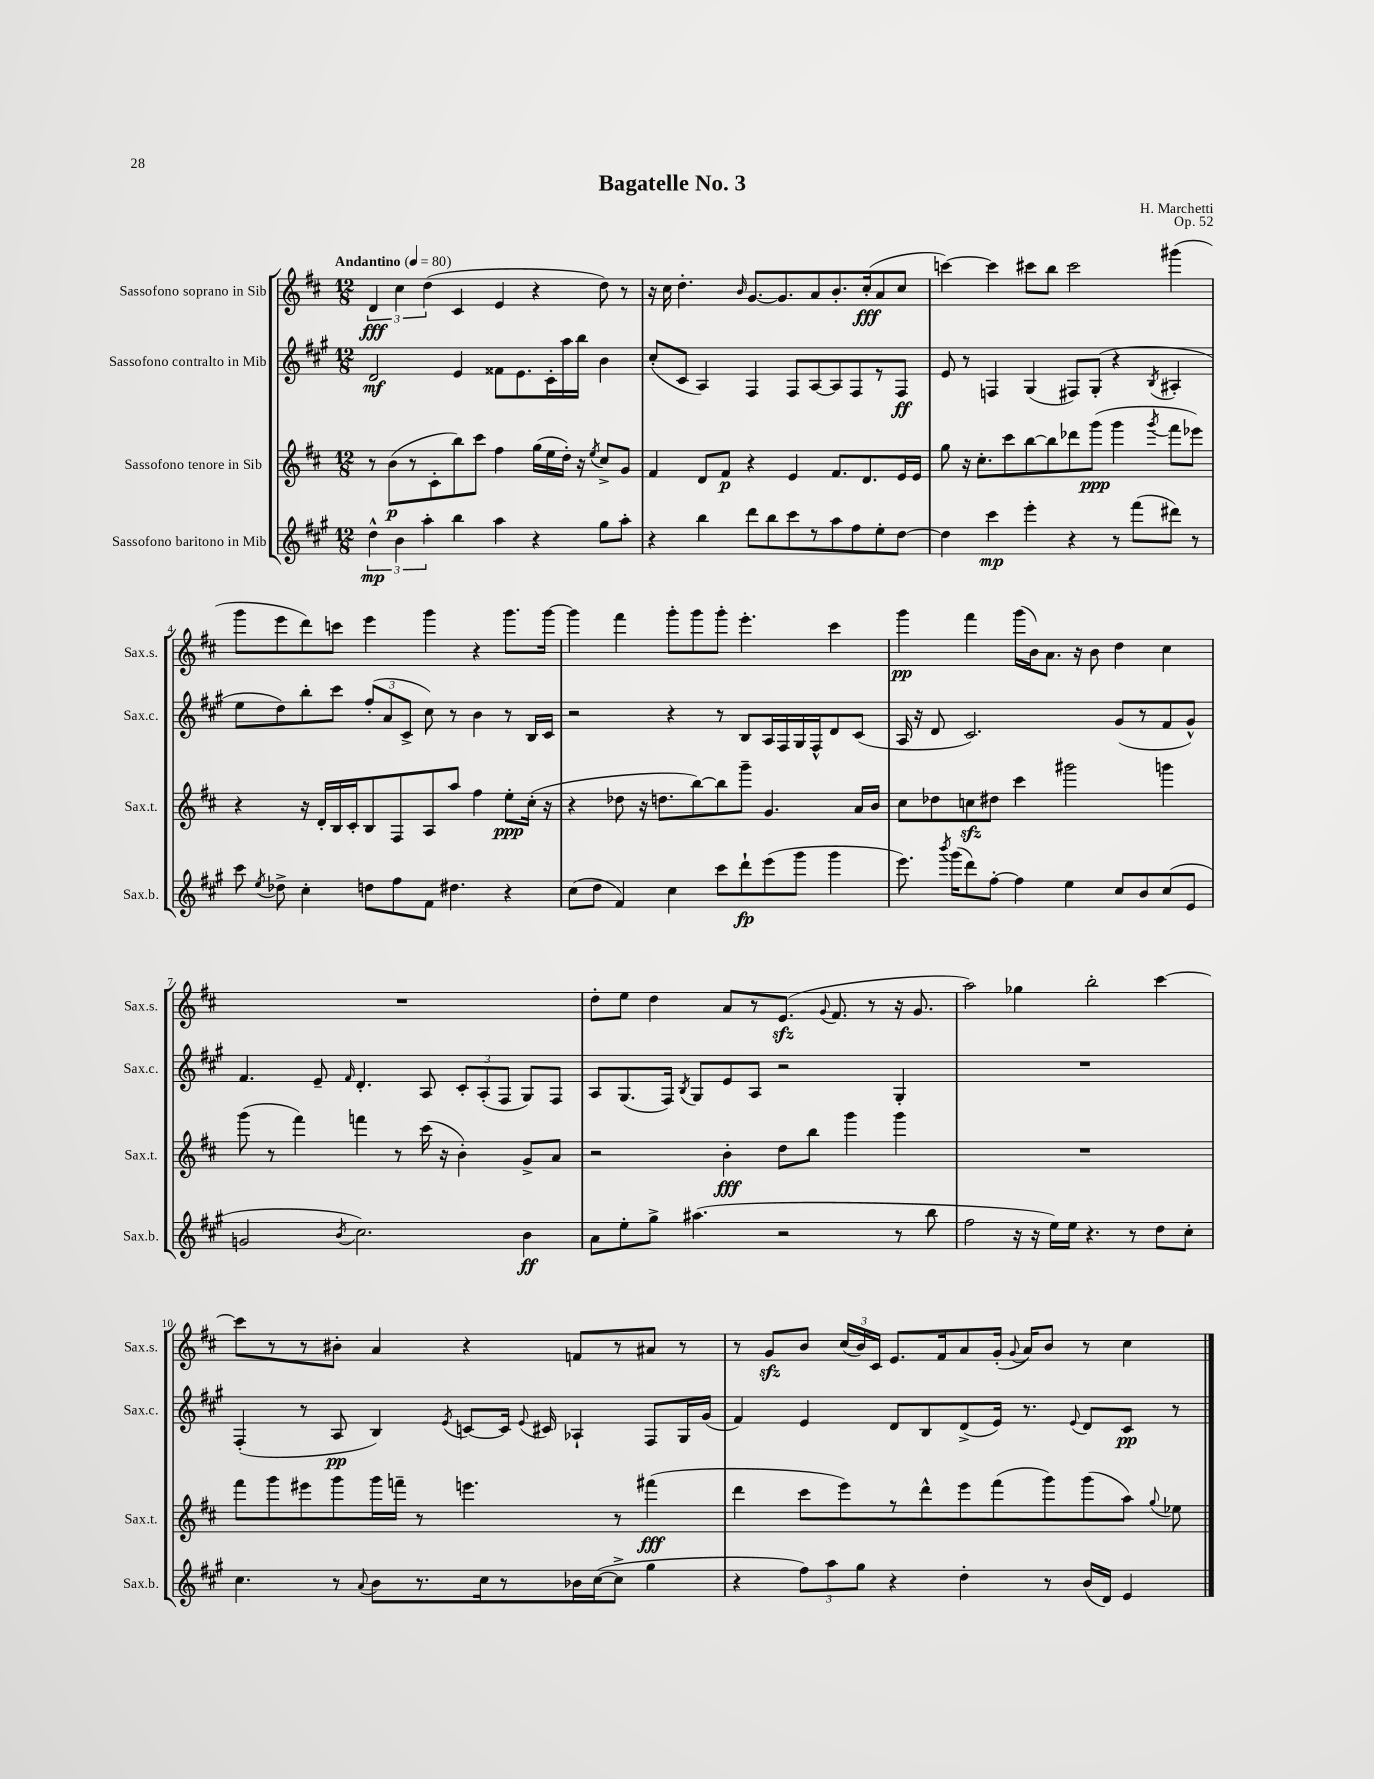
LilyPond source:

\header { title = "Bagatelle No. 3" composer = "H. Marchetti" opus = "Op. 52" }
<<
\new StaffGroup <<
\new Staff = "s0" \with { instrumentName = "Sassofono soprano in Sib" shortInstrumentName = "Sax.s." } {
    \clef treble \key d \major \numericTimeSignature \time 12/8 \tempo "Andantino" 4 = 80
    \autoBeamOff \tuplet 3/2 { d'4\fff cis''4 d''4( } cis'4 e'4 r4 d''8) r8 |
    r16 cis''16 d''4.-. \grace { b'16 } g'8.[~ g'8. a'8 b'8.-. cis''16-.\fff( a'8 cis''8] |
    c'''4~) c'''4 cis'''8[ b''8] cis'''2 gis'''4( |
    g'''8[ e'''8 d'''8) c'''8] e'''4 g'''4 r4 g'''8.[ g'''16]~ |
    g'''4 fis'''4 g'''8[-. g'''8 g'''8]-. e'''4.-. cis'''4 |
    g'''4\pp fis'''4 g'''16[( b'16) a'8.] r16 b'8 d''4 cis''4 |
    R1. |
    d''8[-. e''8] d''4 a'8[ r8 e'8.]\sfz( \appoggiatura { g'8 } fis'8. r8 r16 g'8. |
    a''2) ges''4 b''2-. cis'''4~ |
    cis'''8[ r8 r8 bis'8]-. a'4 r4 f'8[ r8 ais'8] r8 |
    r8 g'8[\sfz b'8] \tuplet 3/2 { cis''16[( b'16) cis'16] } e'8.[ fis'16 a'8 g'16]-.( \appoggiatura { g'8 } a'16[) b'8] r8 cis''4 \bar "|." |
}
\new Staff = "s1" \with { instrumentName = "Sassofono contralto in Mib" shortInstrumentName = "Sax.c." } {
    \clef treble \key a \major \numericTimeSignature \time 12/8
    \autoBeamOff d'2\mf e'4 fisis'8[ e'8. cis'16-. a''16 b''16] b'4 |
    cis''8[-.( cis'8] a4) fis4 fis8[ a8~ a8 fis8 r8 fis8]\ff |
    e'8 r8 f4 gis4( fis8[) gis8]-.( r4 \acciaccatura { b8 } ais4-. |
    e''8[ d''8) b''8-. cis'''8] \tuplet 3/2 { fis''8[-.( a'8 cis'8]-> } cis''8) r8 b'4 r8 b16[ cis'16] |
    r2 r4 r8 b8[ a16 fis16 gis16 fis16-^ d'8 cis'8]( |
    a16 r16 d'8 cis'2.) gis'8[( r8 fis'8 gis'8]-^) |
    fis'4. e'8-- \grace { fis'16 } d'4.-. a8 \tuplet 3/2 { cis'8[-. a8-.( fis8] } gis8[) fis8] |
    a8[ gis8.( fis16]) \acciaccatura { b8 } gis8[ e'8 a8] r2 gis4-. |
    R1. |
    fis4-.( r8 a8\pp b4) \acciaccatura { e'8 } c'8[~ c'16] \appoggiatura { e'8 } cis'16 aes4-! fis8[ gis16 gis'16]( |
    fis'4) e'4 d'8[ b8 d'8->( e'16]) r8. \appoggiatura { e'8 } d'8[ cis'8]\pp r8 \bar "|." |
}
\new Staff = "s2" \with { instrumentName = "Sassofono tenore in Sib" shortInstrumentName = "Sax.t." } {
    \clef treble \key d \major \numericTimeSignature \time 12/8
    \autoBeamOff r8 b'8[\p( r8 cis'8-. b''8) cis'''8] fis''4 g''16[( e''16 d''16]-.) r16 \acciaccatura { e''8 } cis''8[-> g'8] |
    fis'4 d'8[ fis'8]\p r4 e'4 fis'8.[ d'8. e'16 e'16] |
    g''8 r16 cis''8.[-. cis'''8 b''8~ b''8 des'''8 g'''8]\ppp( g'''4 \acciaccatura { g'''8 } fis'''8[ ees'''8]) |
    r4 r16 d'16[-. b16 cis'16-. b8 fis8 a8 a''8] fis''4 e''8[-.\ppp cis''16]-.( r16 |
    r4 des''8 r16 d''8.[ b''8~) b''8 g'''8]-- g'4. a'16[ b'16] |
    cis''8[ des''8 c''8\sfz dis''8] cis'''4 gis'''2 g'''4 |
    g'''8( r8 fis'''4) f'''4 r8 cis'''16( r16 b'4-.) g'8[-> a'8] |
    r2 b'4-.\fff d''8[ b''8] g'''4 g'''4 |
    R1. |
    fis'''8[ g'''8 eis'''8 g'''8 g'''16 f'''16]-- r8 e'''4. r8 fis'''4\fff( |
    d'''4 cis'''8[ e'''8) r8 d'''8-^ e'''8 fis'''8( g'''8) g'''8( a''8]) \appoggiatura { g''8 } ees''8 \bar "|." |
}
\new Staff = "s3" \with { instrumentName = "Sassofono baritono in Mib" shortInstrumentName = "Sax.b." } {
    \clef treble \key a \major \numericTimeSignature \time 12/8
    \autoBeamOff \tuplet 3/2 { d''4-^\mp b'4 a''4-. } b''4 a''4 r4 gis''8[ a''8]-. |
    r4 b''4 d'''8[ b''8 cis'''8 r8 a''8 fis''8 e''8-. d''8]~ |
    d''4 cis'''4\mp e'''4-. r4 r8 fis'''8[( dis'''8]) r8 |
    cis'''8 \acciaccatura { e''8 } des''8-> cis''4-. d''8[ fis''8 fis'8] dis''4. r4 |
    cis''8[( d''8] fis'4) cis''4 cis'''8[ d'''8-!\fp e'''8( gis'''8] gis'''4 |
    e'''8.) \acciaccatura { b'''8 } gis'''16[( d'''8) fis''8]~-. fis''4 e''4 cis''8[ b'8 cis''8( e'8] |
    g'2 \acciaccatura { b'8 } cis''2.) b'4\ff |
    a'8[ e''8-. gis''8]-> ais''4.( r2 r8 b''8 |
    fis''2 r16 r16 e''16[) e''16] r4. r8 d''8[ cis''8]-. |
    cis''4. r8 \appoggiatura { a'8 } b'8[ r8. cis''16 r8 bes'16 cis''16~( cis''8]-> gis''4 |
    r4 \tuplet 3/2 { fis''8[) a''8 gis''8] } r4 d''4-. r8 b'16[( d'16]) e'4 \bar "|." |
}
>>
>>
